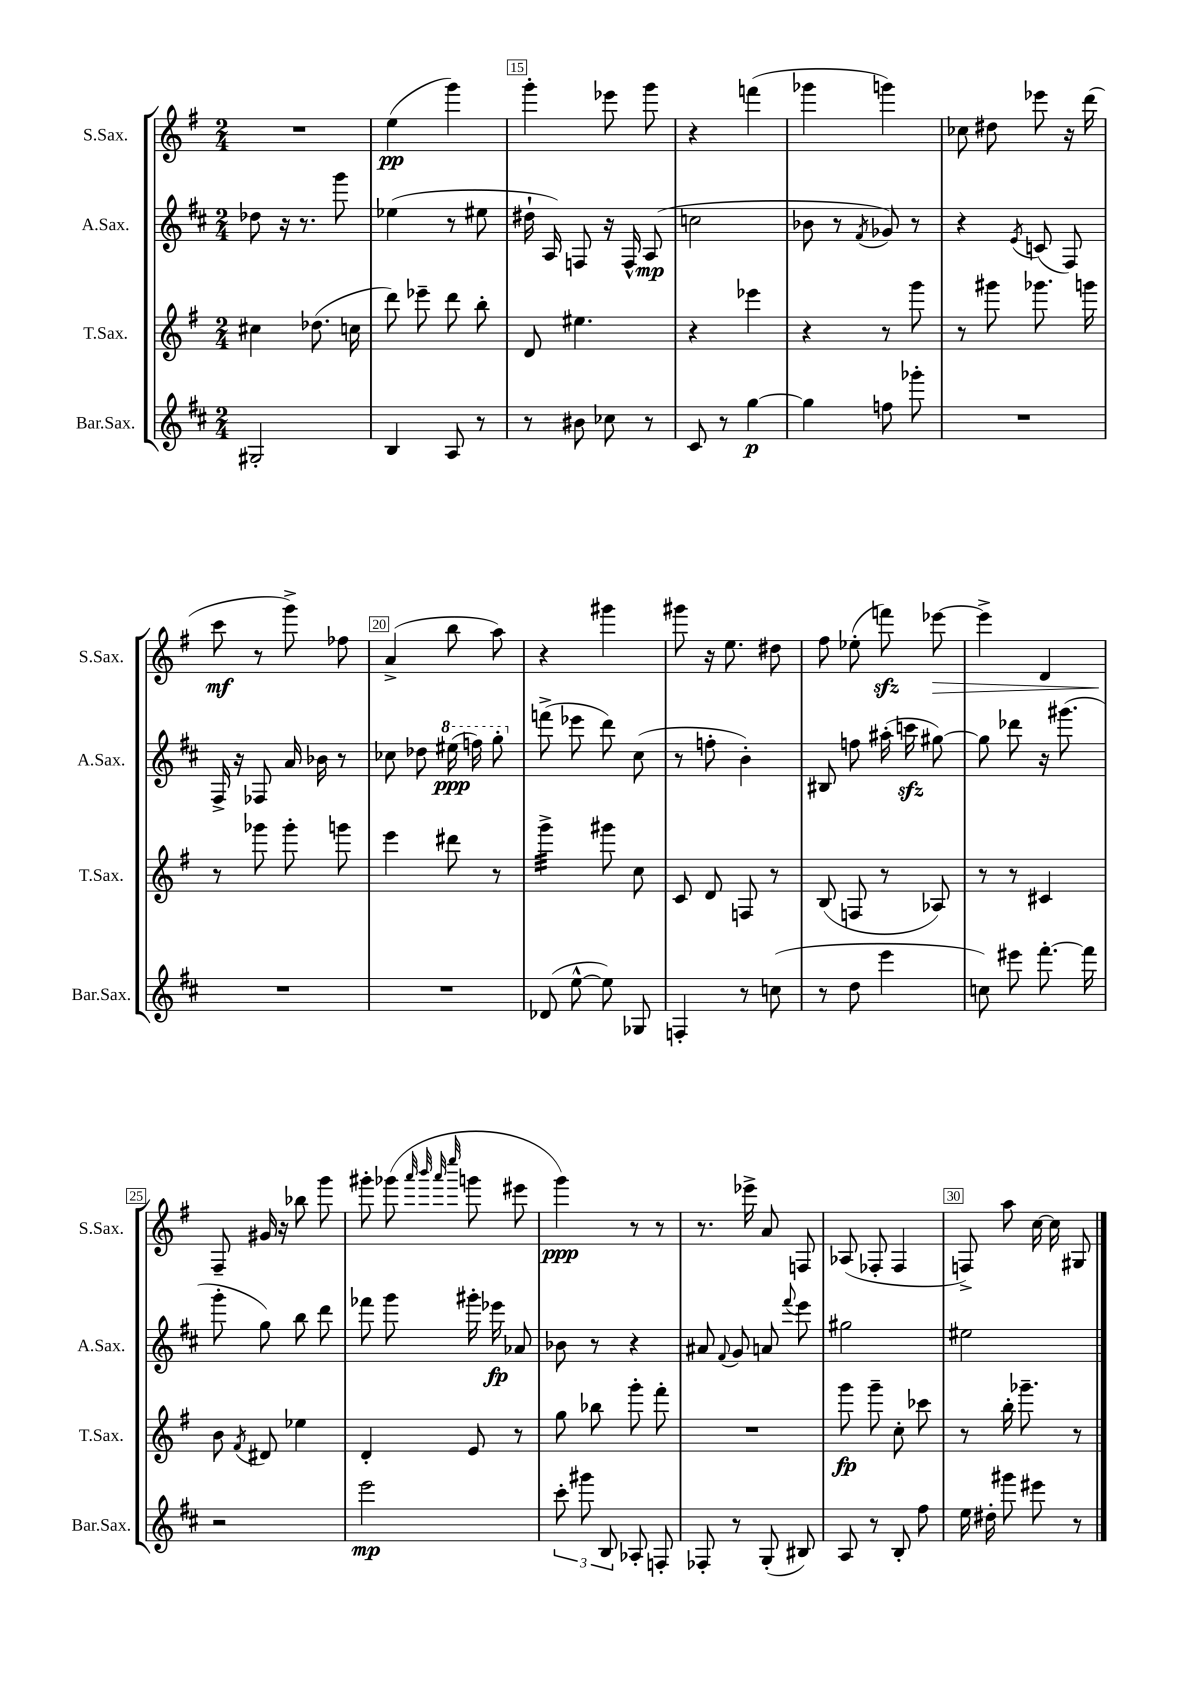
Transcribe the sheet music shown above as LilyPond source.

<<
\new StaffGroup <<
\new Staff = "s0" \with { instrumentName = "S.Sax." shortInstrumentName = "S.Sax." } {
    \clef treble \key g \major \numericTimeSignature \time 2/4
    \autoBeamOff R2 |
    e''4\pp( g'''4) |
    g'''4-. ees'''8 g'''8 |
    r4 f'''4( |
    ges'''4 g'''4) |
    ces''8 dis''8 ees'''8 r16 d'''16( |
    c'''8\mf r8 g'''8->) fes''8 |
    a'4->( b''8 a''8) |
    r4 gis'''4 |
    gis'''8 r16 e''8. dis''8 |
    fis''8 ees''8-.( f'''8\sfz) ees'''8~\> |
    ees'''4-> d'4 |
    fis8--\! gis'16 r16 bes''8 g'''8 |
    gis'''8-. ges'''8( \grace { a'''32 b'''32 a'''32 e''''32 } g'''8 eis'''8 |
    g'''4\ppp) r8 r8 |
    r8. ees'''16-> a'8 f8 |
    aes8( fes8-. fes4 |
    f8->) a''8 c''16~ c''16 gis8 \bar "|." |
}
\new Staff = "s1" \with { instrumentName = "A.Sax." shortInstrumentName = "A.Sax." } {
    \clef treble \key d \major \numericTimeSignature \time 2/4
    \autoBeamOff des''8 r16 r8. g'''8 |
    ees''4( r8 eis''8 |
    dis''16-! a16) f8 r16 f16-^ a8\mp( |
    c''2 |
    bes'8 r8 \acciaccatura { fis'8 } ges'8) r8 |
    r4 \acciaccatura { e'8 } c'8( fis8) |
    fis16-> r16 fes8 a'16 bes'16 r8 |
    ces''8 des''8 \ottava #1 eis'''16\ppp( f'''16) g'''8-. \ottava #0 |
    f'''8->( ees'''8 d'''8) cis''8( |
    r8 f''8-. b'4-.) |
    bis8 f''8 ais''16-.( c'''16\sfz gis''8~) |
    gis''8 des'''8 r16 gis'''8.( |
    g'''8-. g''8) b''8 d'''8 |
    fes'''8 g'''8 gis'''16-. ees'''16\fp aes'8 |
    bes'8 r8 r4 |
    ais'8 \appoggiatura { fis'8 } g'8 a'8 \appoggiatura { fis'''8 } e'''8 |
    gis''2 |
    eis''2 \bar "|." |
}
\new Staff = "s2" \with { instrumentName = "T.Sax." shortInstrumentName = "T.Sax." } {
    \clef treble \key g \major \numericTimeSignature \time 2/4
    \autoBeamOff cis''4 des''8.( c''16 |
    d'''8) ees'''8-- d'''8 b''8-. |
    d'8 eis''4. |
    r4 ees'''4 |
    r4 r8 g'''8 |
    r8 gis'''8 ges'''8. g'''16 |
    r8 ges'''8 ges'''8-. g'''8 |
    e'''4 dis'''8 r8 |
    g'''4:32-> gis'''8 c''8 |
    c'8 d'8 f8 r8 |
    b8( f8 r8 aes8) |
    r8 r8 cis'4 |
    b'8 \acciaccatura { fis'8 } dis'8 ees''4 |
    d'4-. e'8 r8 |
    g''8 bes''8 g'''8-. fis'''8-. |
    R2 |
    g'''8\fp g'''8-- c''8-. ces'''8 |
    r8 b''16-. ges'''8.-- r8 \bar "|." |
}
\new Staff = "s3" \with { instrumentName = "Bar.Sax." shortInstrumentName = "Bar.Sax." } {
    \clef treble \key d \major \numericTimeSignature \time 2/4
    \autoBeamOff gis2-. |
    b4 a8 r8 |
    r8 bis'8 ces''8 r8 |
    cis'8 r8 g''4~\p |
    g''4 f''8 ges'''8-. |
    R2 |
    R2 |
    R2 |
    des'8( e''8~-^ e''8) ges8 |
    f4-. r8 c''8( |
    r8 d''8 e'''4 |
    c''8) eis'''8 fis'''8.~-. fis'''16 |
    r2 |
    e'''2\mp |
    \tuplet 3/2 { cis'''8-. gis'''8 b8 } aes8-. f8-. |
    fes8-. r8 g8-.( bis8) |
    a8 r8 b8-. fis''8 |
    e''16 dis''16-. gis'''8 eis'''8 r8 \bar "|." |
}
>>
>>
\layout { \context { \Score currentBarNumber = #13 \override BarNumber.break-visibility = ##(#f #t #t) barNumberVisibility = #(every-nth-bar-number-visible 5) \override BarNumber.stencil = #(make-stencil-boxer 0.1 0.3 ly:text-interface::print) } }
